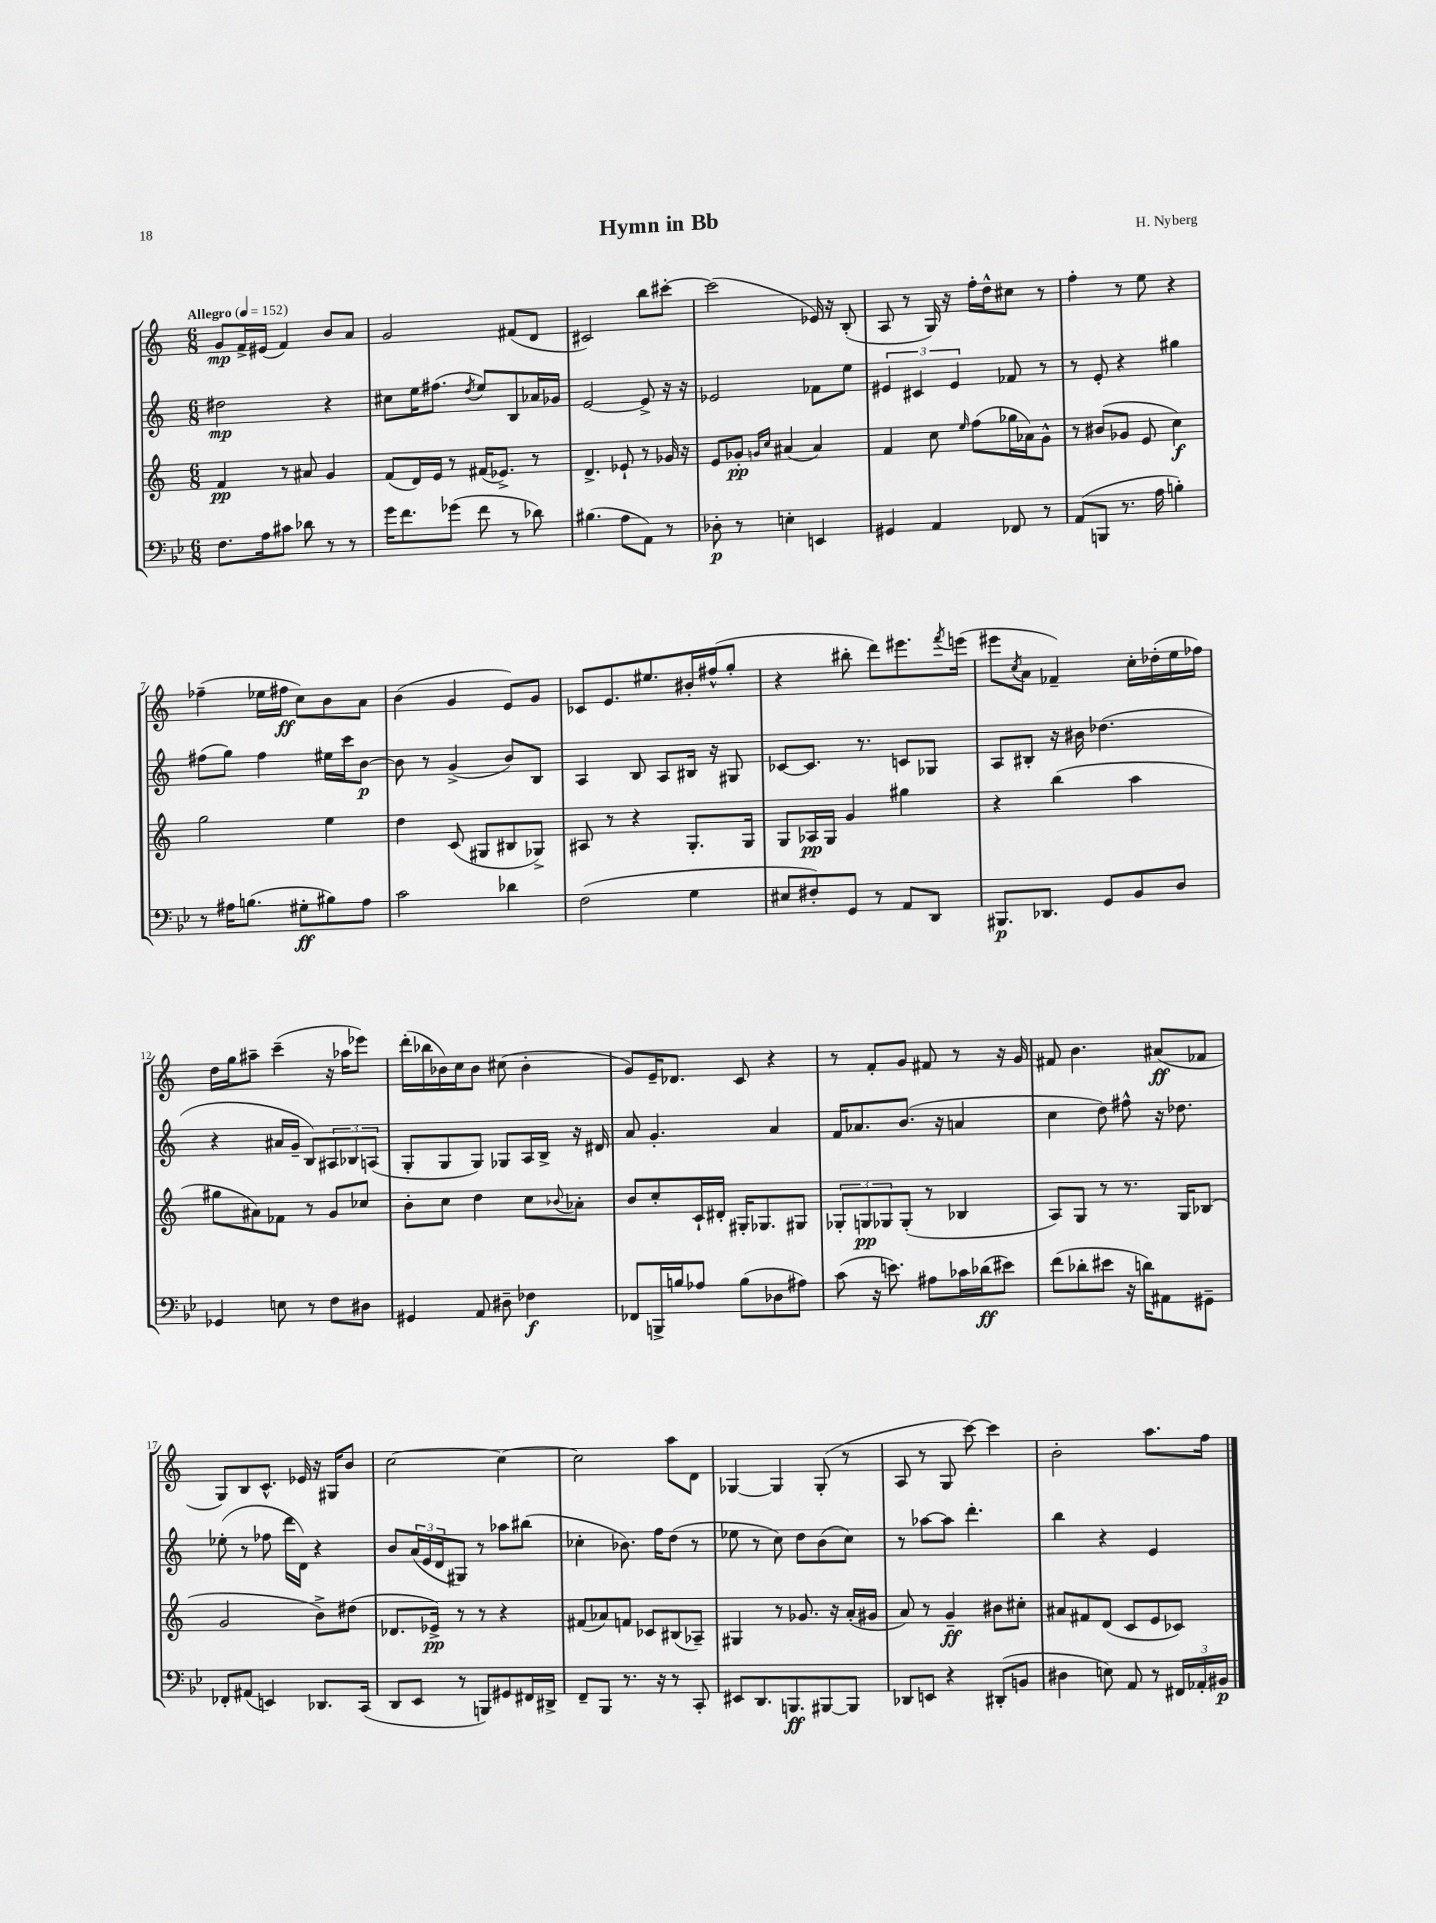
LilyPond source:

\header { title = "Hymn in Bb" composer = "H. Nyberg" }
<<
\new StaffGroup <<
\new Staff = "s0" {
    \clef treble \key c \major \numericTimeSignature \time 6/8 \tempo "Allegro" 4 = 152
    g'8\mp f'16-> eis'16( f'4) b'8 a'8 |
    g'2 fis'8( d'8 |
    cis'2) b''8 cis'''8~-. |
    cis'''2( ees'16) r16 b8-.( |
    a8 r8 g16) r16 f''16-. d''16-^ cis''8 r8 |
    f''4-. r8 e''8 r4 |
    fes''4--( ees''16 fis''16\ff c''8) b'8 a'8 |
    b'4( g'4 e'8) g'8 |
    ces'8 e'8. eis''8. bis'16-. fis''16-^( g''8-. |
    r4 bis''8-. d'''8) eis'''8. \acciaccatura { f'''8 } e'''16( |
    eis'''8 \acciaccatura { c''8 } a'8 fes'4--) c''16-. des''16-.( e''16 fes''16) |
    d''16 g''16 ais''8-- c'''4--( r16 aes''16 ees'''8) |
    d'''16-.( bes''16 bes'16) c''16 bes'8 cis''8( bes'4-. |
    g'8) e'16-- des'8. c'8 r4 |
    r8 f'8-. g'8 fis'8 r8 r16 g'16 |
    fis'8 b'4. ais'8\ff( fes'8 |
    g8) b8 c'8.-^ ees'16 r16 gis16 b'8 |
    c''2~ c''4~ |
    c''2 a''8 d'8 |
    ges4~ ges4 ges8-.( r8 |
    a8 r8 g8 c'''8~) c'''4 |
    b'2-. a''8. f''16 \bar "|." |
}
\new Staff = "s1" {
    \clef treble \key c \major \numericTimeSignature \time 6/8
    dis''2\mp r4 |
    cis''8 e''16 fis''8.( \acciaccatura { d''8 } e''8) b8 aes'16 ges'16 |
    e'2~ e'8-> r16 r16 |
    ees'2 fes'8 e''8 |
    \tuplet 3/2 { eis'4 cis'4 eis'4 } fes'8 r8 |
    r8 e'8-. r4 gis''4 |
    fis''8( g''8) fis''4 eis''16 c'''16 b'8~\p |
    b'8 r8 g'4->( b'8) b8 |
    a4 b8 a8 bis16 r16 gis8 |
    ces'8~ ces'8. r8. c'8 ges8 |
    a8 bis8-. r16 bis'16 des''4.( |
    r4 ais'16 g'16-- b8) \tuplet 3/2 { ais8 bes8 a8( } |
    g8-. g8 g8) ges8 a16 b16-> r16 dis'16 |
    a'8 g'4.-. a'4 |
    f'16 aes'8. b'8.( r16 a'4 |
    c''4 d''8) fis''8-^ r16 des''8. |
    ees''8-.( r8 fes''8 d'''16 d'16) r4 |
    b'8 \tuplet 3/2 { a'16( e'16 d'16 } gis8) r8 aes''8 bis''8( |
    ces''4-. bes'8.) f''16 d''8( r8 |
    ees''8 r8 c''8) d''8 b'8( c''8) |
    r8 aes''8~ aes''8 d'''4.-. |
    b''4 r4 e'4 \bar "|." |
}
\new Staff = "s2" {
    \clef treble \key c \major \numericTimeSignature \time 6/8
    f'4\pp r8 ais'8 g'4 |
    f'8( d'16) e'16 r8 fis'16( ees'8.->) r8 |
    d'4.-> ees'8-! r8 ges'16 r16 |
    e'8 ges'8-.\pp \grace { g'16 c''16 } ais'4( ais'4) |
    f'4 c''8 \grace { e''16 } f''8( ges''16 aes'16) g'8-^ |
    r8 bis'8( ges'8 e'8 c''4\f) |
    g''2 e''4 |
    d''4 c'8( gis8 bis8 ges8->) |
    ais8 r8 r4 g8.-. g16 |
    g8 aes16\pp g16 g'4 gis''4 |
    r4 b''4( a''4 |
    gis''8 ais'8) fes'8 r8 g'8 ces''8 |
    b'8-. c''8 d''4 c''8 \appoggiatura { bes'8 } aes'8-. |
    b'8 c''8-. c'16-! dis'16-. gis16-. ges8. gis8 |
    \tuplet 3/2 { ges8-. g8\pp ges8 } ges8-.( r8 bes4 |
    a8) g8 r8 r8. g16 bes8( |
    g'2 b'8->) dis''8( |
    des'8. ees'16->\pp) r8 r8 r4 |
    fis'8( aes'8) f'8 ces'8 bis8( aes8--) |
    gis4 r8 ges'8. r16 a'16-.( gis'16 |
    a'8) r8 g'4--\ff bis'8 cis''8-. |
    ais'8 fis'8 d'8( c'8 e'8 ces'8) \bar "|." |
}
\new Staff = "s3" {
    \clef bass \key bes \major \numericTimeSignature \time 6/8
    f8. a16 cis'8 des'8 r8 r8 |
    g'16 f'8. ges'8( f'8 r8 des'8) |
    bis4.( a8 a,8) r8 |
    des8-.\p r8 e4-. e,4 |
    gis,4 a,4 fes,8 r8 |
    a,8( b,,8 r8. a16 b4-.) |
    r8 ais16 b8.( gis8-.\ff bis8) ais8 |
    c'2 des'4 |
    f2( g4 |
    eis8 fis8-.) g,8 r8 a,8 d,8 |
    bis,,8.\p des,8. g,8 bes,8 d8 |
    ges,4 e8 r8 f8 dis8 |
    gis,4 a,8 dis8-- fes4\f |
    fes,8 b,,16-> b16 aes8 b8( des8 ais8) |
    c'8( r16 e'8.) ais8 ces'16 des'16\ff( eis'8) |
    f'8( des'8-. eis'8 r16 d'16) ais,8 gis,8-- |
    fes,8-. ais,8( e,4) des,8. c,16( |
    d,8 ees,8 r8 b,,8) gis,8 fis,16 dis,16-> |
    f,8-- bes,,8 r8. r16 r8 c,8-. |
    eis,8 d,8. b,,8.\ff bis,,8~ bis,,8 |
    des,8 e,8 r4 dis,8-.( b,8 |
    dis4 e8) a,8 r8 \tuplet 3/2 { fis,16 aes,16-. bis,16\p } \bar "|." |
}
>>
>>
